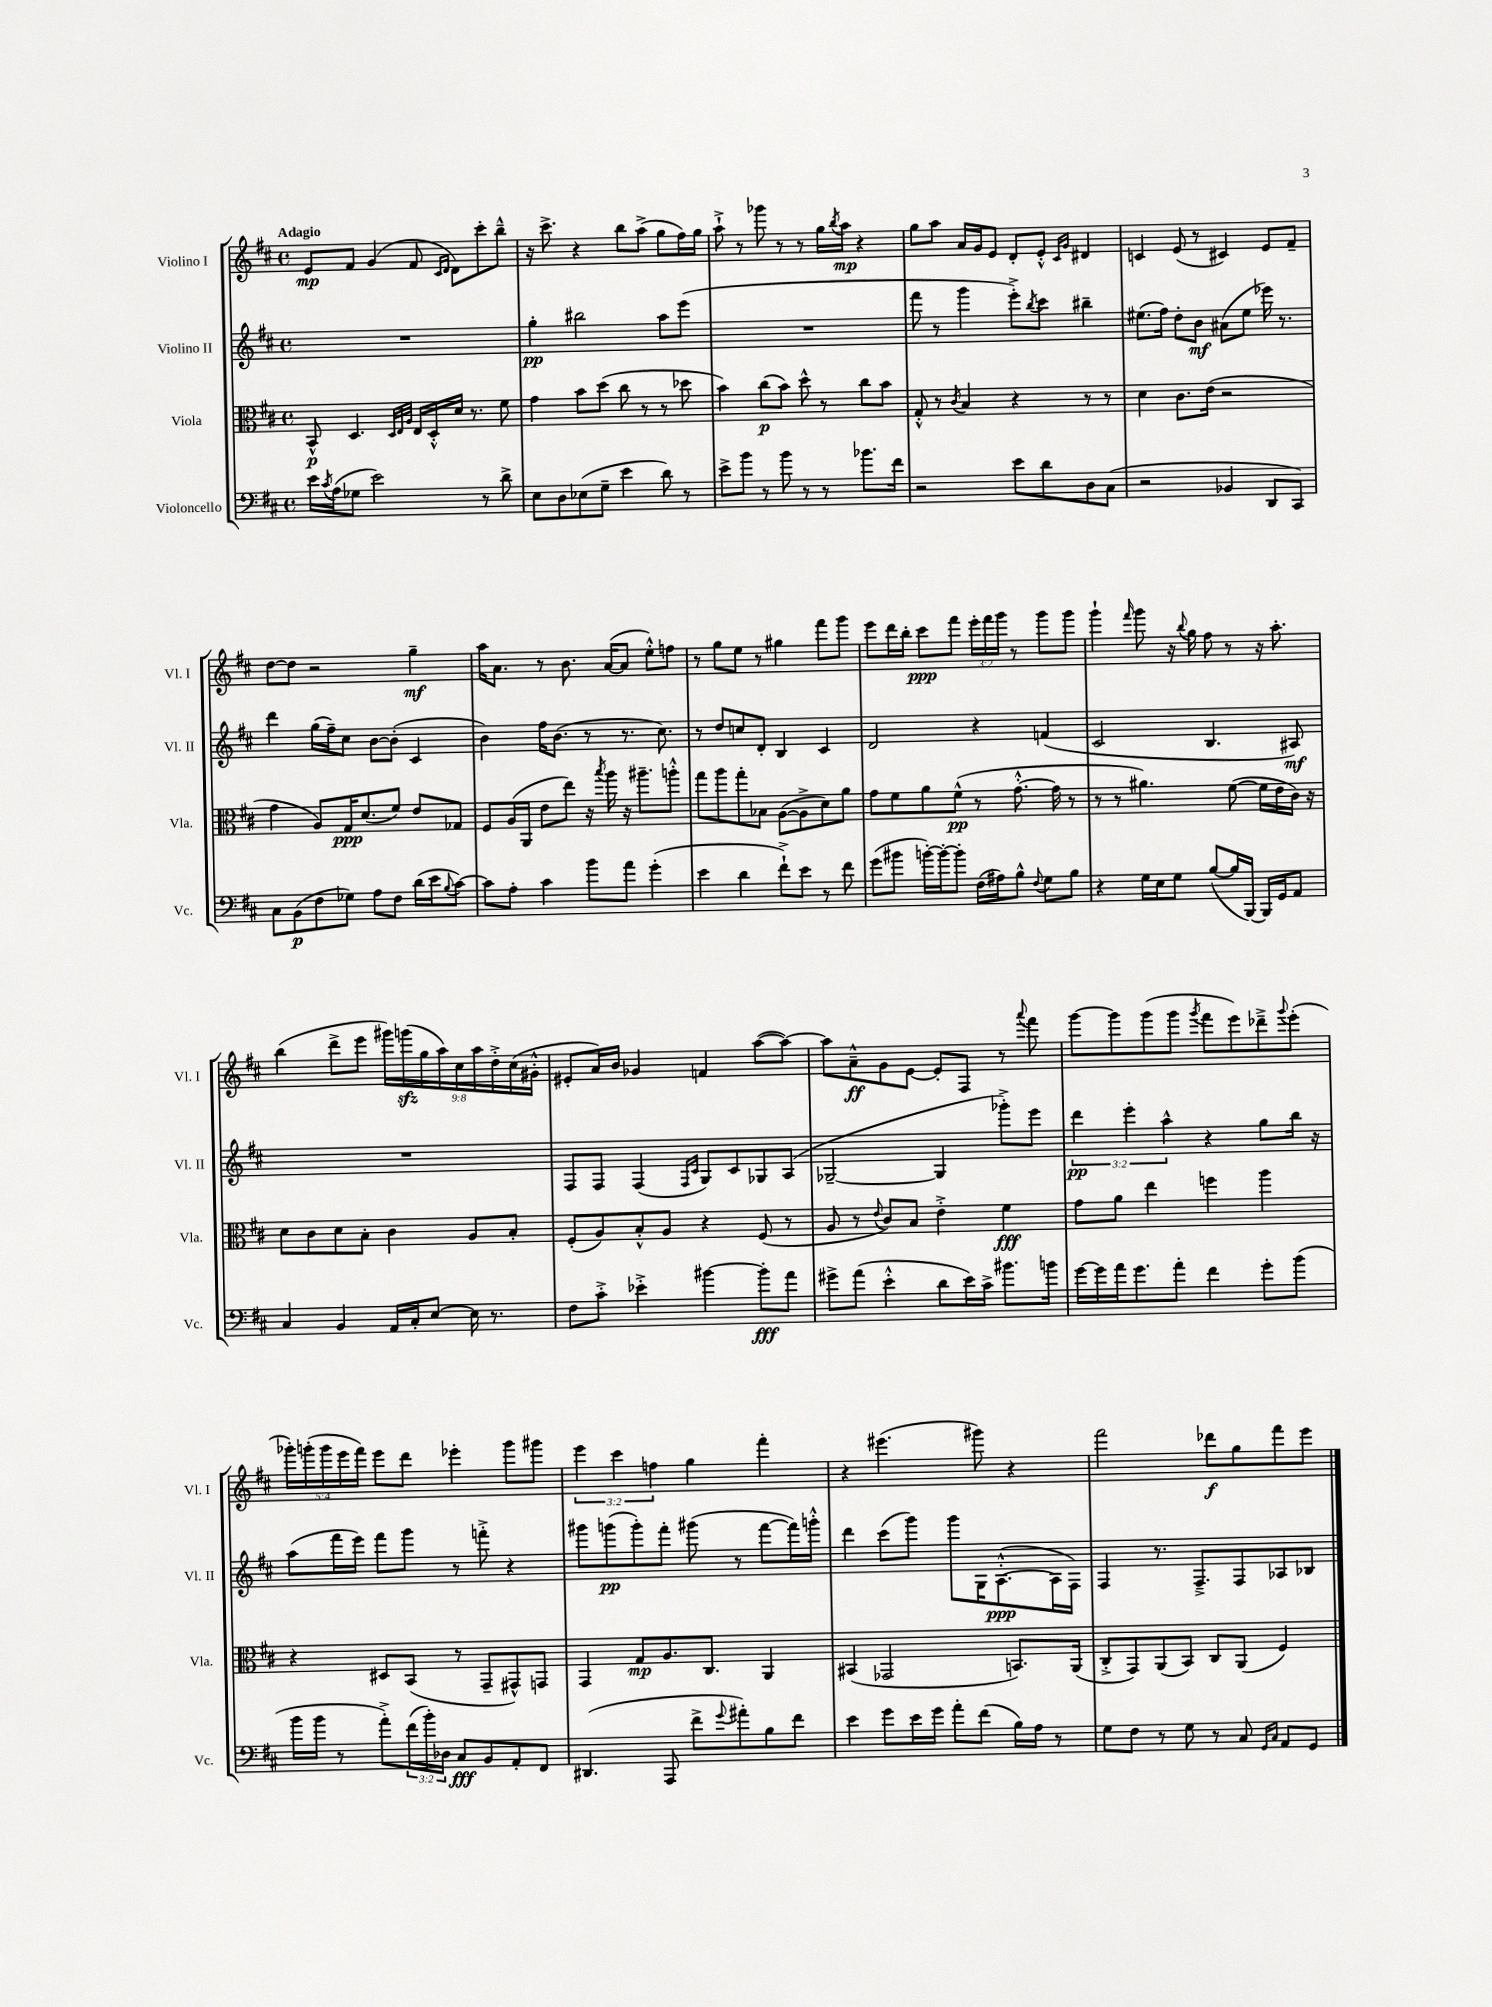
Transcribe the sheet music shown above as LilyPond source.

<<
\new StaffGroup <<
\new Staff = "s0" \with { instrumentName = "Violino I" shortInstrumentName = "Vl. I" } {
    \clef treble \key d \major \defaultTimeSignature \time 4/4 \override Staff.TupletNumber.text = #tuplet-number::calc-fraction-text \tempo "Adagio"
    e'8\mp fis'8 g'4( fis'8 \grace { cis'16 d'16 } d'8) cis'''8-. b''8---^ |
    r16 cis'''8.-> r4 b''8 a''8->( g''8 fis''16) g''16 |
    a''8-!-> r8 ges'''8 r8 r8 g''16 \acciaccatura { b''8 } a''16\mp r4 |
    g''8 a''8 a'16 g'16 e'8 d'8-. e'8-.-^ \grace { cis'16 g'16 } dis'4 |
    c'4 e'8( r8 cis'4) e'8 fis'8-- |
    d''8~ d''8 r2 g''4--\mf |
    a''16 a'8. r8 b'8. a'16~( a'8 e''8-.-^) f''8 |
    r8 g''8 e''8 r8 gis''4 fis'''8 g'''8 |
    e'''8 d'''16 b''16-. cis'''8\ppp fis'''8 \tuplet 3/2 { e'''16-. fis'''16 g'''16 } r8 g'''8 g'''8 |
    g'''4-! \grace { fis'''16 } g'''8 r16 \appoggiatura { b''8 } g''16 fis''8 r8 r16 a''8.-. |
    b''4( d'''8-> e'''8 \tuplet 9/8 { gis'''16) g'''16\sfz( g''16 a''16) cis''16 a''16 d''16-.-> cis''16( gis'16-.-^ } |
    eis'8-. a'16) b'16 ges'4 f'4 a''8~( a''8~) |
    a''8 a'8---^\ff g'8 e'8~ e'8-. fis8 r8 \appoggiatura { a'''8 } fis'''8 |
    g'''8~ g'''8 g'''8( g'''8 \acciaccatura { g'''8 } fis'''8 e'''8) des'''8---> \appoggiatura { g'''8 } e'''8-.( |
    \tuplet 5/4 { ges'''16-.) g'''16-.( g'''16 e'''16 fis'''16) } e'''8 d'''8 ees'''4-. g'''8 gis'''8 |
    \tuplet 3/2 { e'''4 cis'''4 f''4 } g''4 fis'''4-. |
    r4 eis'''4.( gis'''8) r4 |
    fis'''2 des'''8\f g''8 fis'''8 e'''8 \bar "|." |
}
\new Staff = "s1" \with { instrumentName = "Violino II" shortInstrumentName = "Vl. II" } {
    \clef treble \key d \major \defaultTimeSignature \time 4/4 \override Staff.TupletNumber.text = #tuplet-number::calc-fraction-text
    R1 |
    g''4-.\pp bis''2 a''8 e'''8( |
    R1 |
    fis'''8 r8 g'''4 e'''8-.->) \acciaccatura { b''8 } cis'''8 bis''4-- |
    eis''8.( fis''16) d''8-. b'8\mf ais'8( eis''8 ees'''16) r8. |
    d'''4 g''16( fis''16--) cis''8 b'8~ b'8-.( cis'4 |
    b'4) fis''16 b'8.( r8 r8. cis''8.) |
    r8 d''8 c''8 d'8-. b4 cis'4 |
    d'2 r4 f'4( |
    cis'2 b4. ais8\mf) |
    R1 |
    fis8 fis8 fis4( \grace { fis16 cis'16 } g8) cis'8 ges8 a8( |
    ges2~-- ges4 ges'''8-.->) e'''8 |
    \tuplet 3/2 { d'''4\pp e'''4-. a''4-^ } r4 g''8 b''16 r16 |
    a''8( fis'''16 e'''16) fis'''8 g'''8 r8 f'''8-.-> r4 |
    gis'''8 g'''8\pp( g'''8-.) fis'''8-. gis'''8( r8 fis'''8~ fis'''16) g'''16-.-^ |
    d'''4 cis'''8( g'''8) g'''8 g16 a8.~-.-^\ppp( a16 fis16) |
    fis4 r8. fis8.---> fis8 aes8 bes8 \bar "|." |
}
\new Staff = "s2" \with { instrumentName = "Viola" shortInstrumentName = "Vla." } {
    \clef alto \key d \major \defaultTimeSignature \time 4/4
    b,8-^\p d4. \grace { d32 e32 a32 } e16 d16-.-^ d'16 r8. fis'8 |
    g'4 b'8 d''8( cis''8 r8 r8 des''8 |
    b'4) cis''8\p( b'8) d''8-^ r8 cis''8 b'8 |
    g8-.-^ r8 \acciaccatura { cis'8 } b4 r4 r8 r8 |
    d'4 cis'8. e'16( r2 |
    g'4 a8) g16\ppp d'8.( fis'8) e'8 ges8 |
    fis8 a16( a,16 e'8 e''8) r16 \acciaccatura { b''8 } a''16 r16 ais''8.-- a''8-.-^ |
    g''8 a''8 g''8-. bes8 a8~( a8-> d'8) a'8 |
    g'8 fis'8 a'8 fis'8-^\pp( r8 g'8.~-.-^ g'16 r8 |
    r8 r8 ais'4.) fis'8~( fis'16 e'16 cis'16) r16 |
    d'8 cis'8 d'8 b8-. cis'4 a8 b8-. |
    fis8-.( a8) b8-.-^ a8 r4 fis8( r8 |
    a8 r8 \appoggiatura { e'8 } cis'8) b8 e'4-.-> fis'4\fff |
    g'8 a'8 e''4 f''4 a''4 |
    r4 dis8 b,8( r8 g,8-- gis,8-^) g,8 |
    g,4 g8\mp a8. cis8. a,4 |
    bis,4( ges,2 b,8.) a,16( |
    cis8-.-> g,8) a,8( b,8) cis8 a,8( fis4) \bar "|." |
}
\new Staff = "s3" \with { instrumentName = "Violoncello" shortInstrumentName = "Vc." } {
    \clef bass \key d \major \defaultTimeSignature \time 4/4 \override Staff.TupletNumber.text = #tuplet-number::calc-fraction-text
    e'16 \acciaccatura { cis'8 } a16( ges8 e'2) r8 d'8-> |
    e8 d8 ees8( g8-- e'4 d'8) r8 |
    e'8-> b'8 r8 b'8 r8 r8 bes'8. fis'16 |
    r2 e'8 d'8 d8 cis8( |
    r2 bes,4 d,8 cis,8) |
    cis8 b,8\p( fis8 ges8) a8 fis8 d'16( e'16 \appoggiatura { b8 } cis'8~) |
    cis'8 a8-. cis'4 b'8 a'8 g'4-.( |
    e'4 d'4 fis'8-!->) e'8 r8 fis'8 |
    g'8( bis'8 b'16~-.) b'16~-. b'8-. fis16( ais16) b8-^ \appoggiatura { fis8 } g8 b8 |
    r4 g16 e16 g8 b8~( b16 b,,16~) b,,16 g,16 a,8 |
    cis4 b,4 a,16 cis16-. e8~ e16 r8. |
    fis8 cis'8-.-> ees'4-.-> bis'4~ bis'8-.\fff a'8 |
    gis'8-> a'8( e'4-.-^ d'8 e'16) cis'16-> bis'8. b'16 |
    g'16~ g'16 a'16 g'8. a'8-. fis'4 g'8-. b'8( |
    b'16 b'16 r8 a'8-.->) \tuplet 3/2 { fis'16( b'16-.) des16 } cis8\fff b,8 a,8-. fis,8 |
    dis,4.( a,,8 fis'8-> \appoggiatura { g'8 } ais'8-.) b8 fis'8 |
    e'4 g'8 e'16 g'16 a'8-. fis'8( b16) a16 r8 |
    g8 fis8 r8 g8 r8 cis8 \grace { g,16 cis16 } a,8 g,8 \bar "|." |
}
>>
>>
\layout { \context { \Score \remove "Bar_number_engraver" } }
